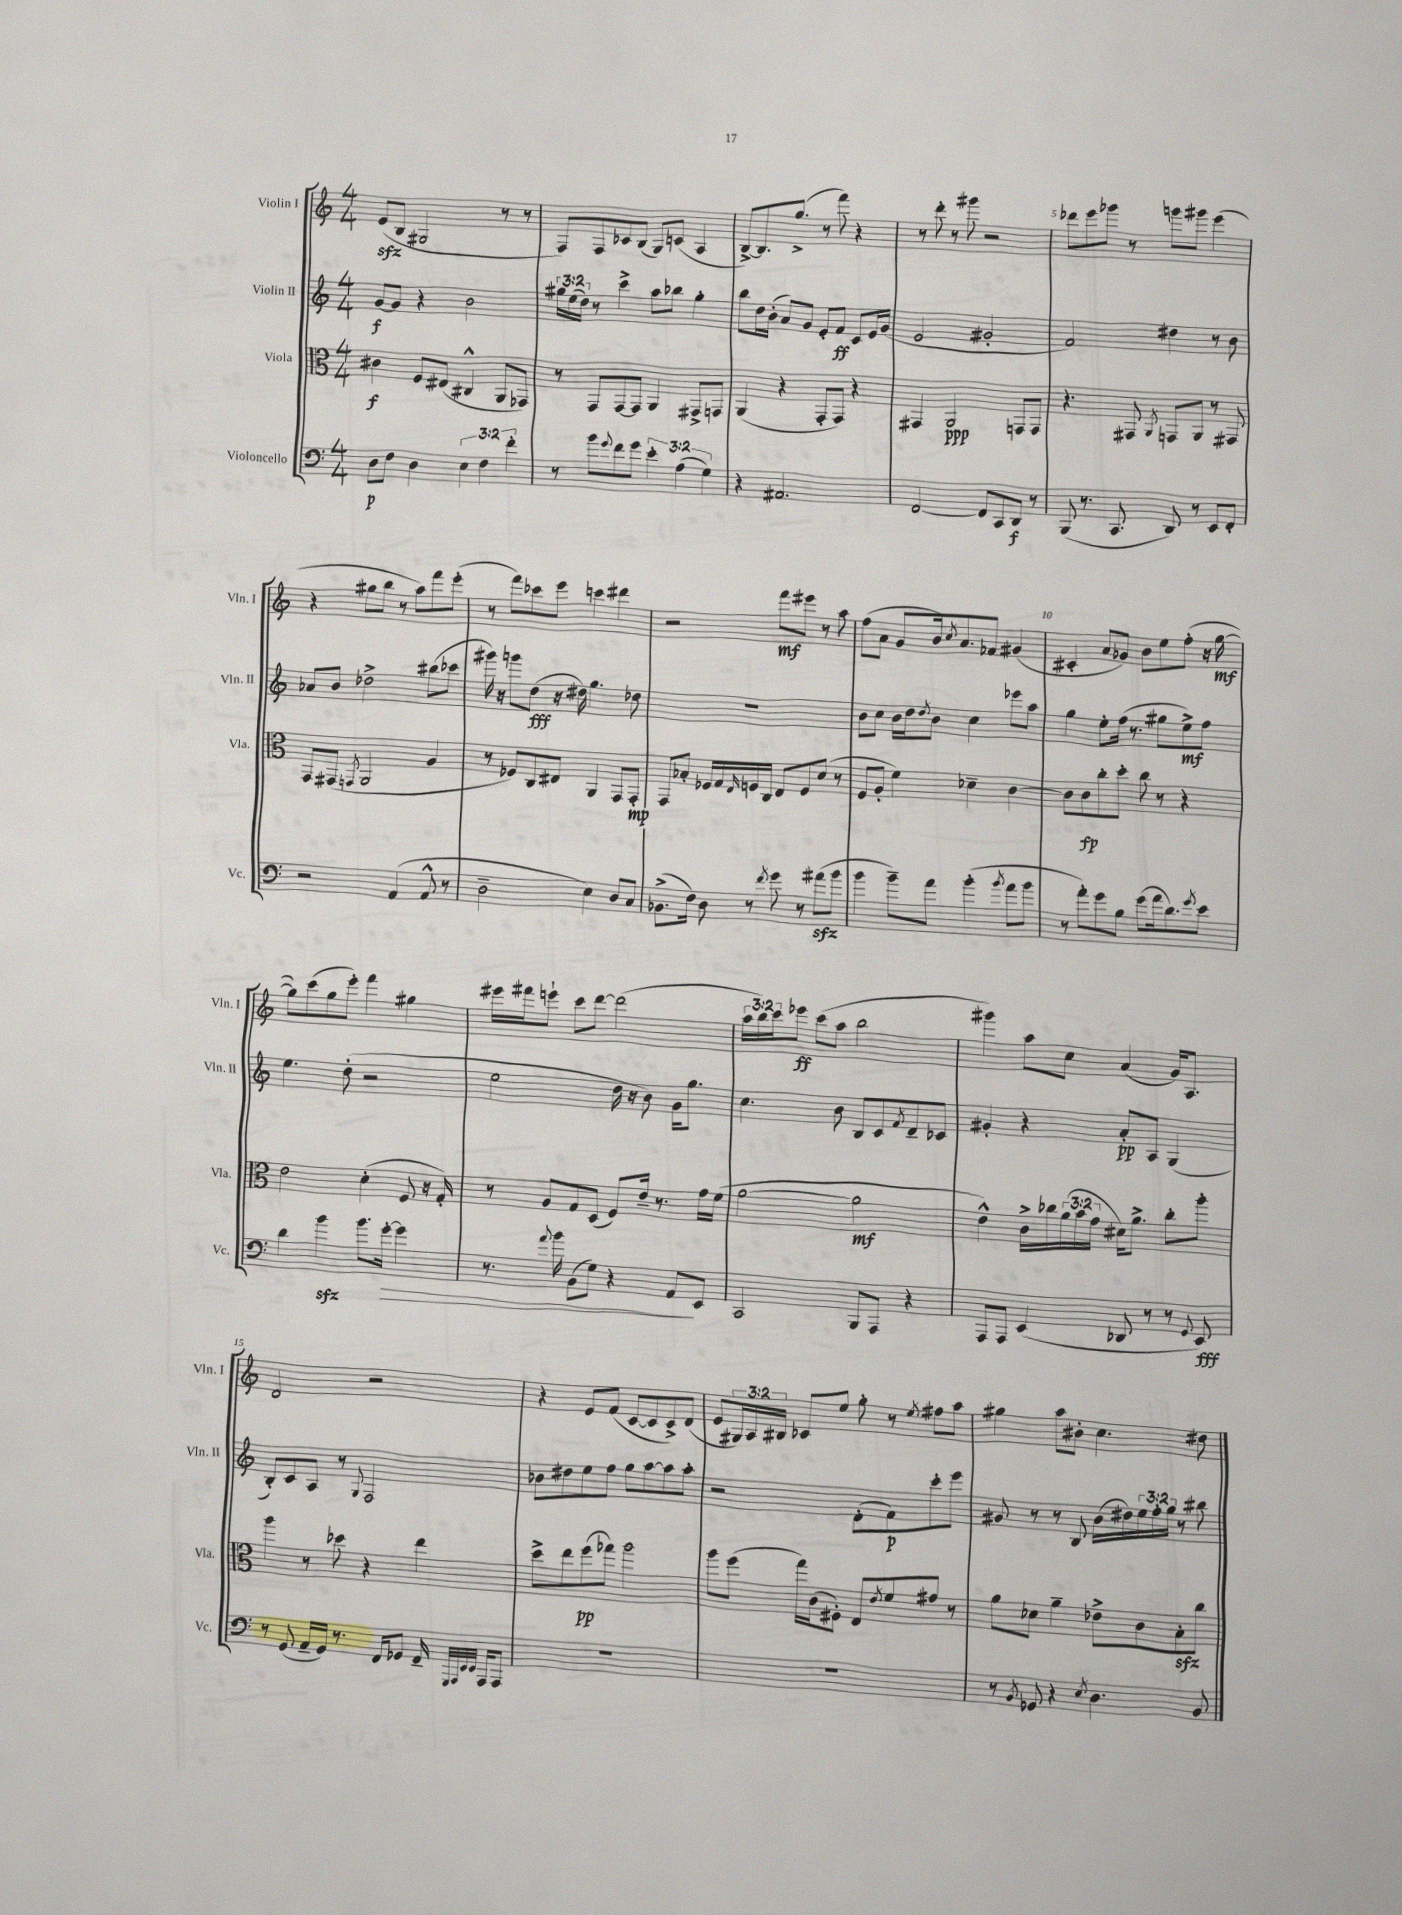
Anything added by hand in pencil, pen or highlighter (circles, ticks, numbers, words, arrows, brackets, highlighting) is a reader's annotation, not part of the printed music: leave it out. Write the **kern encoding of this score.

**kern	**dynam	**kern	**dynam	**kern	**dynam	**kern	**dynam
*part4	*part4	*part3	*part3	*part2	*part2	*part1	*part1
*staff4	*staff4	*staff3	*staff3	*staff2	*staff2	*staff1	*staff1
*I"Violoncello	*	*I"Viola	*	*I"Violin II	*	*I"Violin I	*
*I'Vc.	*	*I'Vla.	*	*I'Vln. II	*	*I'Vln. I	*
*clefF4	*	*clefC3	*	*clefG2	*	*clefG2	*
*k[]	*	*k[]	*	*k[]	*	*k[]	*
*M4/4	*	*M4/4	*	*M4/4	*	*M4/4	*
=1	=1	=1	=1	=1	=1	=1	=1
8D\L	p	4c#X\	f	[8g/L	f	(8ezz/L	.
8F\J	.	.	.	8g/J]	.	8B/J	.
4D\	.	8F/L	.	4r	.	2G#X/	.
.	.	(8E#X/J	.	.	.	.	.
6E\	.	4C#X^^/	.	2b\	.	.	.
6F\	.	.	.	.	.	.	.
.	.	8AA/L	.	.	.	8r	.
6f'\	.	.	.	.	.	.	.
.	.	8GG-X/J)	.	.	.	8r	.
=2	=2	=2	=2	=2	=2	=2	=2
8r	.	8r	.	24gg#X\LL	.	8F/L)	.
.	.	.	.	(24ee\	.	.	.
.	.	.	.	24dd\JJ)	.	.	.
8b\L	.	8GG/L	.	8r	.	8F/	.
8qqg/	.	.	.	.	.	.	.
8f\	.	[8GG/	.	4ccc^\	.	8c-X/	.
8g\J	.	8GG/J]	.	.	.	(8B/J	.
6e'\	.	4AA/	.	8aa\L	.	8G/L)	.
.	.	.	.	8bb-X\J	.	(8cn/J	.
(6A\	.	.	.	.	.	.	.
.	.	8GG#X^/L	.	4gg#'\	.	4A/	.
6G\)	.	.	.	.	.	.	.
.	.	8GGn/J	.	.	.	.	.
=3	=3	=3	=3	=3	=3	=3	=3
4r	.	(4AA/	.	8bb\L	.	[8B^/L)	.
.	.	.	.	16dd\L	.	8.B/]	.
.	.	.	.	(16b'\JJ	.	.	.
2.AA#X/	.	4r	.	8a/L)	.	.	.
.	.	.	.	.	.	(8.gg^/J	.
.	.	.	.	8g/J	.	.	.
.	.	8GG'/L	.	8e'/L	.	8r	.
.	.	8GG/J)	.	8f/J	ff	8fff\)	.
.	.	4r	.	8c/L	.	4r	.
.	.	.	.	16e/L	.	.	.
.	.	.	.	(16g/JJ	.	.	.
=4	=4	=4	=4	=4	=4	=4	=4
[2FF/	.	4GG#X/	.	2e/	.	8r	.
.	.	.	.	.	.	8ddd'\	.
.	.	2AA/	ppp	.	.	8r	.
.	.	.	.	.	.	8ggg#X\	.
8FF/L]	.	.	.	2g#X'/	.	2r	.
8CC/	.	.	.	.	.	.	.
8DD/J	f	8GGn/L	.	.	.	.	.
8r	.	8GG/J	.	.	.	.	.
=5	=5	=5	=5	=5	=5	=5	=5
(8BBB/	.	4.r	.	2f/)	.	8ddd-X\L	.
8.r	.	.	.	.	.	8eee\	.
.	.	.	.	.	.	8ggg-X\J	.
8.CC/	.	.	.	.	.	.	.
.	.	8GG#X/	.	.	.	8r	.
.	.	8qAA/	.	.	.	.	.
8DD/)	.	8GGn/L	.	4dd#X\	.	8gggn\L	.
8r	.	8AA/J	.	.	.	8ggg#X\J	.
8EE/L	.	8r	.	8r	.	(4eee\	.
8FF'/J	.	8GG#X/	.	8b\	.	.	.
!!LO:LB:g=z
=6	=6	=6	=6	=6	=6	=6	=6
2r	.	8GG/L	.	8a-X/L	.	4r	.
.	.	(8GG#X/J	.	8b/J	.	.	.
.	.	8qGGn/	.	.	.	.	.
.	.	2AA/	.	2dd-X^\	.	8gg#X\L	.
.	.	.	.	.	.	8bb\J	.
(4AA/	.	.	.	.	.	8r	.
.	.	.	.	.	.	8aa\L)	.
8AA^^/	.	4A/	.	(8bb#X\L	.	8fff\	.
8r	.	.	.	8ccc-X\J	.	(8eee'\J	.
=7	=7	=7	=7	=7	=7	=7	=7
2D~\	.	8r	.	16ggg#X\)	.	8r	.
.	.	.	.	16r	.	.	.
.	.	8F-X/L)	.	8gggn\L	.	8fff\L)	.
.	.	8C/	.	(8dd\J	fff	8ccc-X\	.
.	.	8E#X/J	.	16r	.	8eee\J	.
.	.	.	.	16dd#X\)	.	.	.
4E\)	.	4AA/	.	4.gg\	.	4cccn\	.
8D/L	.	8GG/L	.	.	.	4ddd#X\	.
8C/J	.	8GG'/J	mp	8dd-X\	.	.	.
=8	=8	=8	=8	=8	=8	=8	=8
(8.BB-X^\L	.	8GG/L	.	1r	.	2r	.
.	.	8B-X'/J	.	.	.	.	.
16F\Jk)	.	.	.	.	.	.	.
8D\	.	16F-X/LL	.	.	.	.	.
.	.	16G/	.	.	.	.	.
.	.	16qqE/	.	.	.	.	.
8r	.	16Fn/	.	.	.	.	.
.	.	16C/JJ	.	.	.	.	.
8qf/	.	.	.	.	.	.	.
8g\	.	8E/L	.	.	.	8fff\L	mf
8r	.	8F/	.	.	.	8eee#X\J	.
(8a#Xzz\L	.	(8d/J	.	.	.	8r	.
8b\J	.	8r	.	.	.	8aa\	.
=9	=9	=9	=9	=9	=9	=9	=9
4b\	.	8F/L	.	8b\L	.	(8ff\L	.
.	.	8A'/J	.	8cc\J	.	8a\J	.
8b~\L)	.	4f\)	.	16b\LL	.	8g/L	.
.	.	.	.	16dd\J	.	.	.
.	.	.	.	8qdd/	.	.	.
8a\J	.	.	.	8b\J	.	16b/k)	.
.	.	.	.	.	.	8qcc/	.
.	.	.	.	.	.	8.a/	.
(4b'\	.	4d-X~\	.	4cc\	.	.	.
.	.	.	.	.	.	8f-X/J	.
8qb/	.	.	.	.	.	.	.
8a\L	.	[4c\	.	8eee-X\L	.	(4g#X/	.
8b\J	.	.	.	8aa\J	.	.	.
=10	=10	=10	=10	=10	=10	=10	=10
8r	.	8c\L]	.	4gg\	.	4c#X'/	.
8a'\L)	.	8c\	fp	.	.	.	.
8g\	.	8cc'\	.	8ee'\L	.	8a/L	.
8B\J	.	8dd'\J	.	(16ff\Jk	.	8g-X/J)	.
.	.	.	.	8.r	.	.	.
(8g\L	.	8cc\	.	.	.	8b\L	.
16a\k	.	8r	.	8gg#X\L	.	8ee\	.
8.d\)	.	.	.	.	.	.	.
.	.	4r	.	8ee^\)	mf	(8ff'\J	.
8qg/	.	.	.	.	.	.	.
8e\J	.	.	.	8ff\J	.	16r	.
.	.	.	.	.	.	[16gg\	mf
!!LO:LB:g=z
=11	=11	=11	=11	=11	=11	=11	=11
4d\	.	2e\	.	4.ee\	.	8gg\L])	.
.	.	.	.	.	.	(8ccc\	.
4bzz\	.	.	.	.	.	8gg\	.
.	.	.	.	(8dd'\	.	8eee'\J)	.
8.b\L	.	(4d'\	.	2r	.	4fff\	.
!	!LO:HP:b	!	!	!	!	!	!
[16g'\Jk	>	.	.	.	.	.	.
4g\]	.	8F/	.	.	.	4gg#X\	.
.	.	16r	.	.	.	.	.
.	.	16G'/)	.	.	.	.	.
=12	=12	=12	=12	=12	=12	=12	=12
8.r	.	8r	.	2ee\	.	16eee#X\LL	.
.	.	.	.	.	.	16fff#X\J	.
.	.	8A/L	.	.	.	8eeen`\J	.
8qqa/	.	.	.	.	.	.	.
16b\	.	.	.	.	.	.	.
(8BB\L	.	8G/	.	.	.	8ccc\L	.
8G\J)	.	(8D/J	.	.	.	[8ddd\J	.
4r	.	8F/L)	.	16dd\	.	(2ddd\]	.
.	.	.	.	16r	.	.	.
.	.	16e~/Jk	.	8b\)	.	.	.
.	.	8.r	.	.	.	.	.
8AA/L	.	.	.	16g\KL	.	.	.
.	.	.	.	8.gg\J	.	.	.
8EE/J	]	16g\LL	.	.	.	.	.
.	.	(16f\JJ	.	.	.	.	.
=13	=13	=13	=13	=13	=13	=13	=13
2CC/	.	[2a\	.	4.cc\	.	24aa\LL	.
.	.	.	.	.	.	24bb\)	.
.	.	.	.	.	.	24ccc\J	.
.	.	.	.	.	.	8eee-X\J	ff
.	.	.	.	.	.	(8ccc\L	.
.	.	.	.	8b\	.	8aa\J	.
8BBB/L	.	2a\]	mf	8B/L	.	2bb\	.
8AAA/J	.	.	.	8c/	.	.	.
.	.	.	.	8qf/	.	.	.
4r	.	.	.	8d~/	.	.	.
.	.	.	.	8c-X/J	.	.	.
=14	=14	=14	=14	=14	=14	=14	=14
8AAA/L	.	4e^^\)	.	4g#X'/	.	4ggg#X\)	.
8AAA/J	.	.	.	.	.	.	.
(4EE/	.	16c^\LL	.	4r	.	8aa\L	.
.	.	16cc-X\	.	.	.	.	.
.	.	(24a\	.	.	.	8cc\J	.
.	.	24b\	.	.	.	.	.
.	.	24g\JJ	.	.	.	.	.
8DD-X/	.	16d#X\KL)	.	8a'/L	pp	(4a/	.
.	.	8.a^\J	.	.	.	.	.
8r	.	.	.	8A/J	.	.	.
8r	.	8cc-'\L	.	(4G/	.	16g/KL)	.
.	.	.	.	.	.	8.A/J	.
8qqGG/	.	.	.	.	.	.	.
8EE/)	fff	8aa'\J	.	.	.	.	.
!!LO:LB:g=z
=15	=15	=15	=15	=15	=15	=15	=15
8r	.	4aa\	.	8B'/L)	.	2d/	.
(8GG/	.	.	.	8c/	.	.	.
16AA~/LL	.	8r	.	8A/J	.	.	.
16GG/JJ)	.	.	.	.	.	.	.
8.r	.	8dd-X\	.	8r	.	.	.
.	.	.	.	8qqG/	.	.	.
.	.	4r	.	2F/	.	2r	.
16FF/KL	.	.	.	.	.	.	.
8GG-X/J	.	.	.	.	.	.	.
16FF~/	.	4ee\	.	.	.	.	.
32qqGGG/LLL	.	.	.	.	.	.	.
32qqAAA/	.	.	.	.	.	.	.
32qqEE/	.	.	.	.	.	.	.
32qqEE/JJJ	.	.	.	.	.	.	.
16AAA/KL	.	.	.	.	.	.	.
8AAA/J	.	.	.	.	.	.	.
=16	=16	=16	=16	=16	=16	=16	=16
1r	.	8dd^\L	.	8b-X\L	.	4r	.
.	.	8ee\	.	8dd#X\	.	.	.
.	.	(8ff\	pp	8ee\	.	8e/L	.
.	.	8gg-X\J)	.	8ff\J	.	(8f/J	.
.	.	2aa\	.	8gg\L	.	[8c/L	.
.	.	.	.	[8aa\	.	8c/]	.
.	.	.	.	8aa\]	.	8c^/)	.
.	.	.	.	8aa'\J	.	(8d/J	.
=17	=17	=17	=17	=17	=17	=17	=17
1r	.	8aa\L	.	2r	.	8e/L	.
.	.	(8ff\J	.	.	.	24G#X/L)	.
.	.	.	.	.	.	24A/	.
.	.	.	.	.	.	24B#X/JJ	.
.	.	16gg\LL)	.	.	.	8c-X/L	.
.	.	(16c\J	.	.	.	.	.
.	.	8F#X'\J)	.	.	.	8ee/J	.
.	.	8E/L	.	(8d'\L	.	8gg'\	.
.	.	8qe/	.	.	.	.	.
.	.	8f/	.	8f\)	p	8r	.
.	.	.	.	.	.	8qee/	.
.	.	8g#X/J	.	8ccc'\	.	8ff#X\L	.
.	.	8r	.	8eee\J	.	8aa\J	.
=18	=18	=18	=18	=18	=18	=18	=18
8r	.	8a\L	.	8g#X/	.	4gg#X\	.
8qBB/	.	.	.	.	.	.	.
8GG-X/	.	8d-X\J	.	8r	.	.	.
4r	.	4a~\	.	8r	.	8aa\L	.
.	.	.	.	8B/	.	8b#X'\J	.
8qE/	.	.	.	.	.	.	.
4.D\	.	8e-X^\L	.	(16b\LL	.	4.cc\	.
.	.	.	.	16dd#X\)	.	.	.
.	.	8c\	.	24ee\	.	.	.
.	.	.	.	24ff'\	.	.	.
.	.	.	.	24gg\JJ	.	.	.
.	.	8Bzz'\	.	8r	.	.	.
8BB/	.	8cc\J	.	8bb#X\	.	8dd#X\	.
==	==	==	==	==	==	==	==
*-	*-	*-	*-	*-	*-	*-	*-
